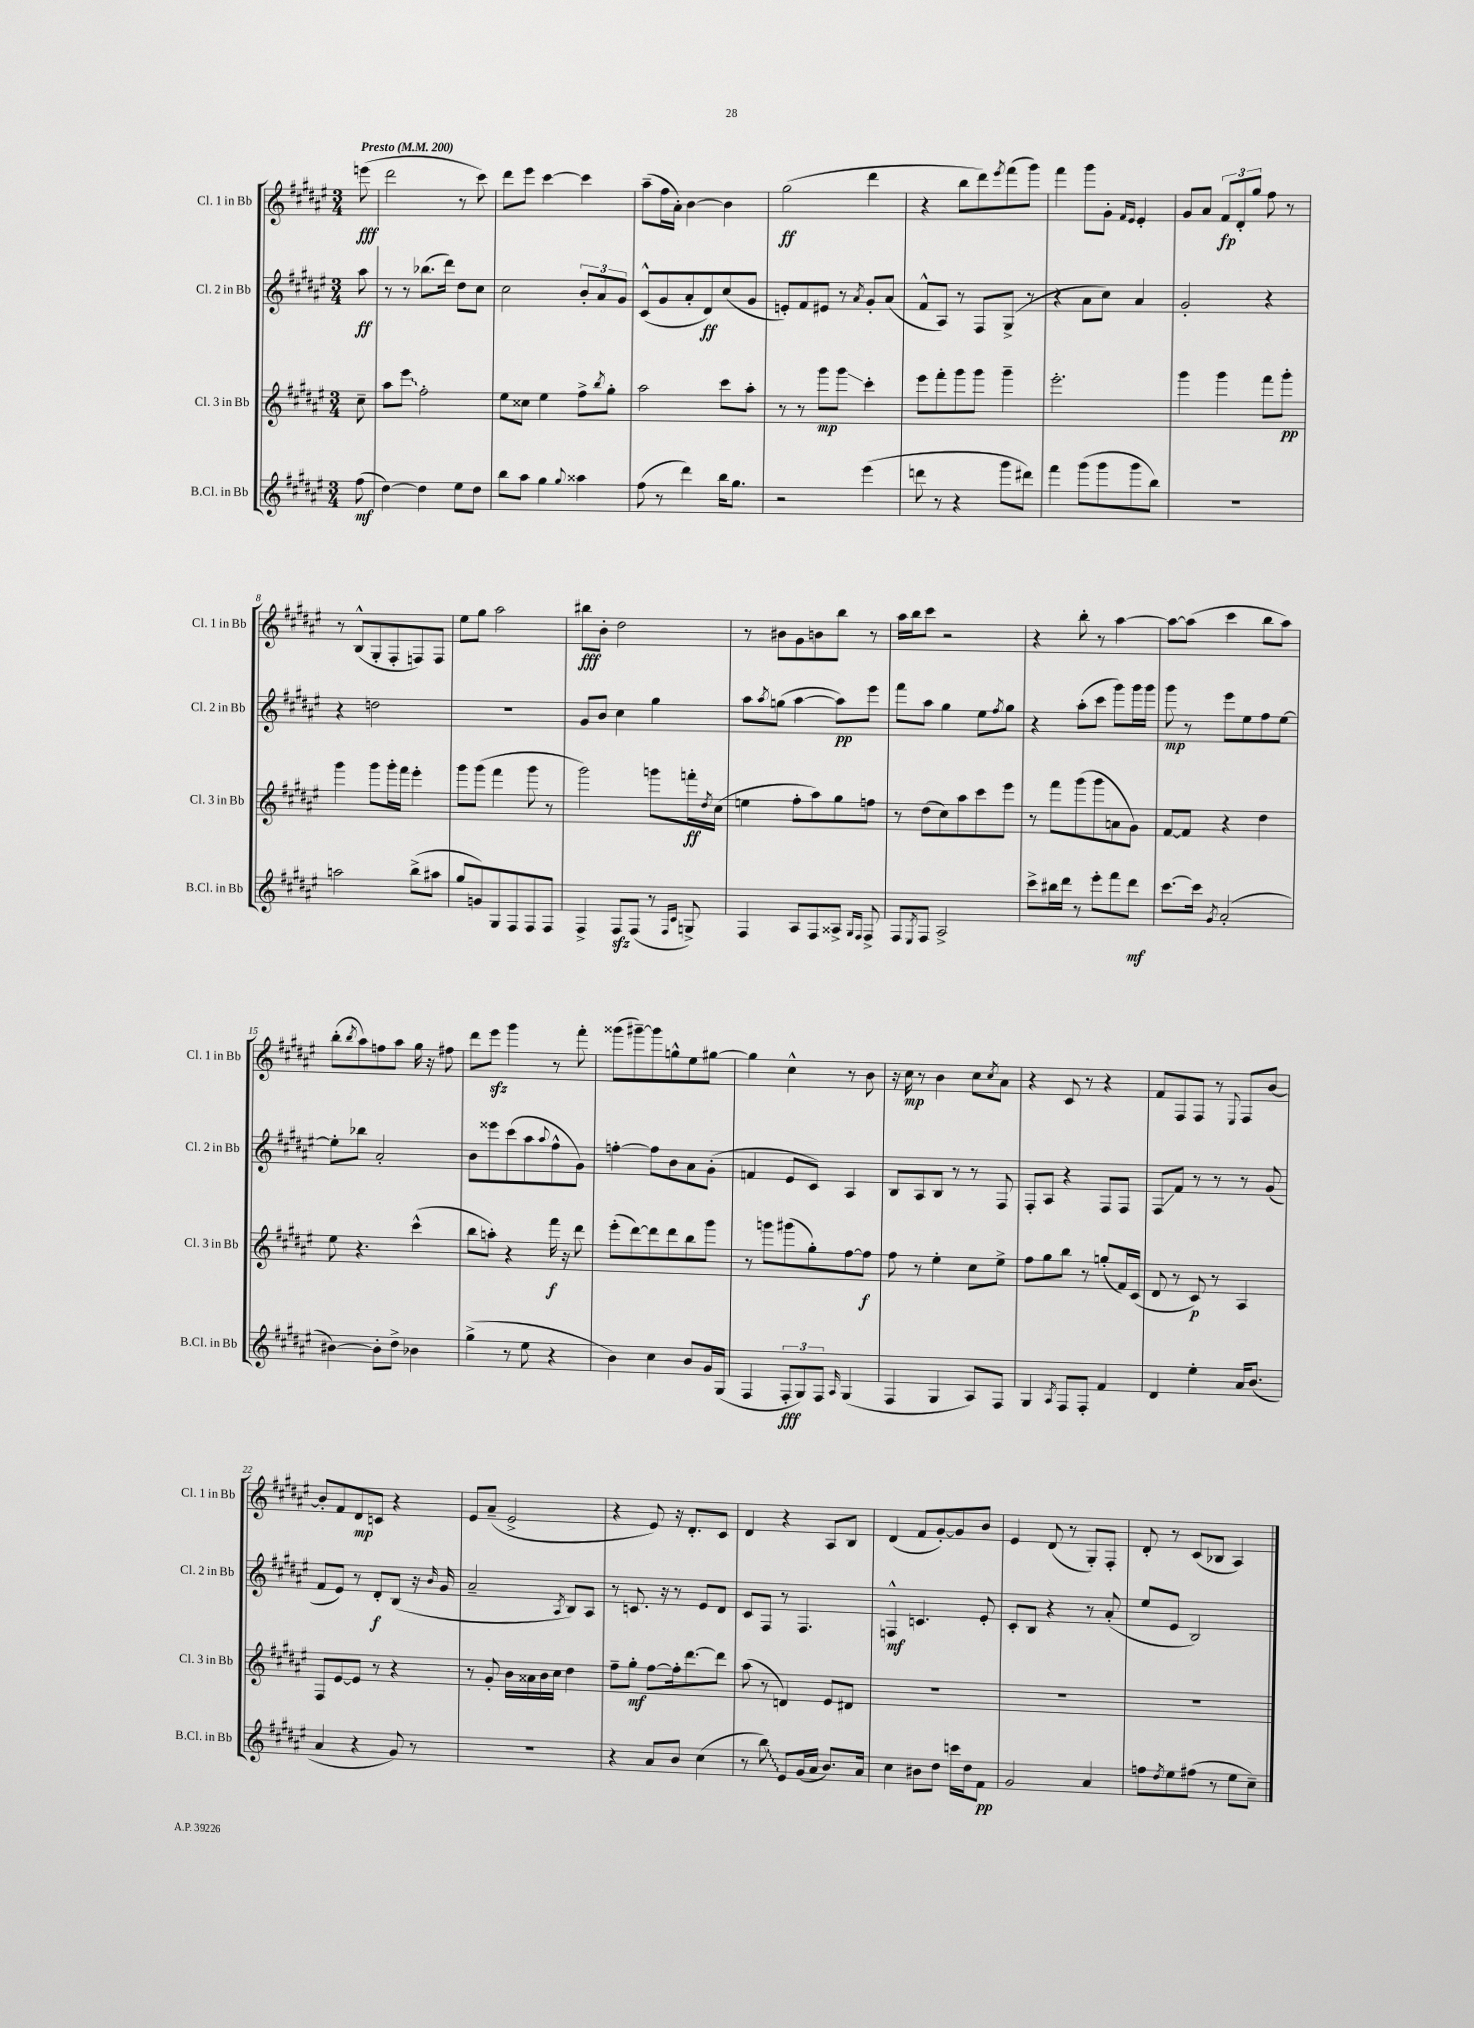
<<
\new StaffGroup <<
\new Staff = "s0" \with { instrumentName = "Cl. 1 in Bb" shortInstrumentName = "Cl. 1 in Bb" } {
    \clef treble \key fis \major \numericTimeSignature \time 3/4 \partial 8 \tempo "Presto" 4 = 200
    e'''8\fff( |
    dis'''2 r8 cis'''8) |
    dis'''8 eis'''8 cis'''4~ cis'''4 |
    ais''8--( fis''16 ais'16-.) b'4~ b'4 |
    gis''2\ff( dis'''4 |
    r4 b''8 dis'''8) \acciaccatura { eis'''8 } fis'''8( gis'''8) |
    fis'''4 gis'''8 gis'8-. \grace { fis'16 eis'16 } eis'4-. |
    gis'8 ais'8 \tuplet 3/2 { fis'8\fp dis'8-. gis''8 } fis''8 r8 |
    r8 b8-^( gis8-. fis8-. f8) f8 |
    eis''8 gis''8 ais''2 |
    bis''8\fff b'8-. dis''2 |
    r8 bis'8 gis'8 b'8 b''8 r8 |
    ais''16 b''16 cis'''8 r2 |
    r4 b''8-. r8 ais''4~ |
    ais''8~ ais''8( cis'''4 b''8 ais''8) |
    b''8-.( \acciaccatura { b''8 } ais''8) f''8 ais''8 gis''16 r16 fis''8 |
    dis'''8 eis'''8\sfz gis'''4 r8 fis'''8-. |
    gisis'''8( gis'''8~--) gis'''8 g''8-^ eis''8 gis''8~ |
    gis''4 cis''4-^ r8 b'8 |
    r16 cis''16\mp r8 b'4 cis''8 \acciaccatura { cis''8 } ais'8 |
    r4 cis'8 r8 r4 |
    fis'8 fis8 fis8 r8 \appoggiatura { eis8 } fis8 b'8~ |
    b'8-. fis'8 dis'8\mp c'8 r4 |
    eis'8 ais'8--( eis'2-> |
    r4 eis'8) r16 dis'8.-. cis'8 |
    dis'4 r4 ais8 b8 |
    dis'4( fis'8 gis'8~-.) gis'8 b'8 |
    eis'4 dis'8( r8 gis8-.) fis8-. |
    dis'8-. r8 cis'8( bes8 ais4) \bar "|." |
}
\new Staff = "s1" \with { instrumentName = "Cl. 2 in Bb" shortInstrumentName = "Cl. 2 in Bb" } {
    \clef treble \key fis \major \numericTimeSignature \time 3/4 \partial 8
    ais''8\ff |
    r8 r8 bes''8.( dis'''16) dis''8 cis''8 |
    cis''2 \tuplet 3/2 { b'8-. ais'8 gis'8 } |
    cis'8-^( gis'8 ais'8-. dis'8\ff) cis''8( gis'8 |
    e'8-.) fis'8 eis'8 r8 \acciaccatura { ais'8 } gis'8-. ais'8( |
    fis'8-^ ais8) r8 fis8 gis8->( r8 |
    r4 ais'8 cis''8) ais'4 |
    gis'2-. r4 |
    r4 d''2 |
    R2. |
    gis'8 b'8 cis''4 gis''4 |
    ais''8 \acciaccatura { ais''8 } g''8( ais''4~ ais''8\pp) eis'''8 |
    fis'''8 ais''8 gis''4 eis''8 \acciaccatura { fis''8 } gis''8 |
    r4 ais''8-.( cis'''8 gis'''8) gis'''16 gis'''16 |
    gis'''8\mp r8 eis'''8 eis''8 fis''8 eis''8~ |
    eis''8-. bes''8 ais'2-. |
    b'8 eisis'''8 cis'''8( ais''8 \appoggiatura { ais''8 } fis''8-^ gis'8) |
    f''4~-. f''8 b'8 ais'8 gis'8-.( |
    f'4 eis'8 cis'8) ais4 |
    b8 ais8 b8 r8 r8 fis8 |
    fis8-. ais8 r4 fis8 fis8 |
    fis8\glissando fis'8 r8 r8 r8 gis'8( |
    fis'8 eis'8) r8 dis'8-.\f b8( r16 \grace { b'16 } gis'16 |
    ais'2-- \acciaccatura { ais8 } b8) ais8 |
    r8 c'8. r16 r8 eis'8 dis'8 |
    cis'8 fis8 r8 fis4. |
    f4-^\mf c'4. eis'8-. |
    cis'8-. b8 r4 r8 ais'8-.( |
    eis''8 eis'8 b2) \bar "|." |
}
\new Staff = "s2" \with { instrumentName = "Cl. 3 in Bb" shortInstrumentName = "Cl. 3 in Bb" } {
    \clef treble \key fis \major \numericTimeSignature \time 3/4 \partial 8
    cis''8-- |
    ais''8 \once \override Glissando.style = #'zigzag eis'''8\glissando fis''2-. |
    eis''8 cisis''8 eis''4 fis''8-> \acciaccatura { b''8 } gis''8-. |
    ais''2 cis'''8 ais''8-. |
    r8 r8 gis'''8\mp gis'''8\glissando cis'''4-. |
    eis'''8 fis'''8-. gis'''8 gis'''8 gis'''4-- |
    eis'''2.-. |
    gis'''4 gis'''4 fis'''8 gis'''8-.\pp |
    gis'''4 gis'''8 gis'''16-. fis'''16 eis'''4-. |
    gis'''8 gis'''8( fis'''4 gis'''8 r8 |
    gis'''2) g'''8 f'''16-.\ff \acciaccatura { dis''8 } cis''16( |
    e''4 fis''8-. ais''8) gis''8 f''8 |
    r8 dis''8( cis''8) ais''8 cis'''8 eis'''8 |
    r8 fis'''8 gis'''8( gis'''8 a'8 gis'8) |
    fis'8~ fis'8 r4 dis''4 |
    eis''8 r4. cis'''4-^( |
    b''8 a''8-.) r4 fis'''16\f r16 dis'''8 |
    eis'''8-.( dis'''8~) dis'''8 dis'''8 b''8 gis'''8 |
    r8 g'''8 gis'''8( gis''8-.) fis''8~ fis''8\f |
    fis''8 r8 eis''4-. cis''8 eis''8-> |
    fis''8 gis''8 b''8 r8 g''8-.( fis'16) cis'16( |
    dis'8 r8 cis'8\p) r8 ais4 |
    fis8 eis'8~ eis'8 r8 r4 |
    r8 gis'8-. b'16 aisis'16 b'16 cis''16 dis''4 |
    fis''8-- gis''8-.\mf fis''8~ fis''16-. dis'''8.~ dis'''8 |
    ais''8( r8 d'4) eis'8 dis'8 |
    R2. |
    R2. |
    R2. \bar "|." |
}
\new Staff = "s3" \with { instrumentName = "B.Cl. in Bb" shortInstrumentName = "B.Cl. in Bb" } {
    \clef treble \key fis \major \numericTimeSignature \time 3/4 \partial 8
    fis''8\mf( |
    dis''4~) dis''4 eis''8 dis''8 |
    b''8 ais''8 gis''4 \appoggiatura { gis''8 } aisis''4 |
    fis''8( r8 dis'''4) b''16 gis''8. |
    r2 eis'''4( |
    d'''8 r8 r4 gis'''8 dis'''8) |
    fis'''4 gis'''8( gis'''8 gis'''8 b''8) |
    R2. |
    a''2 b''8->( ais''8 |
    gis''8 g'8) gis8 fis8 fis8 fis8 |
    fis4-> fis8\sfz fis8( r8 \grace { fis16 cis'16 } g8->) |
    fis4 ais8 fis8 aisis8-> \grace { gis16 fis16 } fis8-> |
    fis8 \acciaccatura { eis8 } fis8 ais2-> |
    cis'''8-> bis''16 dis'''16 r8 eis'''8-. fis'''8 dis'''8\mf |
    cis'''8.~ cis'''16 \acciaccatura { gis'8 } ais'2-.( |
    bis'4~) bis'8-. dis''8-> bes'4 |
    gis''4->( r8 eis''8 r4 |
    b'4) cis''4 b'8 gis'16 gis16( |
    fis4 \tuplet 3/2 { fis8-.\fff gis8) fis8 } \grace { ais16 } gis4( |
    fis4 gis4 ais8) fis8 |
    gis4 \acciaccatura { ais8 } fis8 fis8-. fis'4 |
    dis'4 eis''4-. ais'16 b'8.( |
    ais'4 r4 gis'8) r8 |
    R2. |
    r4 ais'8 b'8 cis''4( |
    r8 \once \override Glissando.style = #'zigzag b''8\glissando) eis'8 gis'16( ais'16 b'8.) ais'16 |
    cis''4 bis'8 dis''8 c'''16 dis''16 fis'8\pp |
    gis'2 ais'4 |
    f''8 \acciaccatura { dis''8 } eis''8 fis''8( r8 eis''8 cis''8--) \bar "|." |
}
>>
>>
